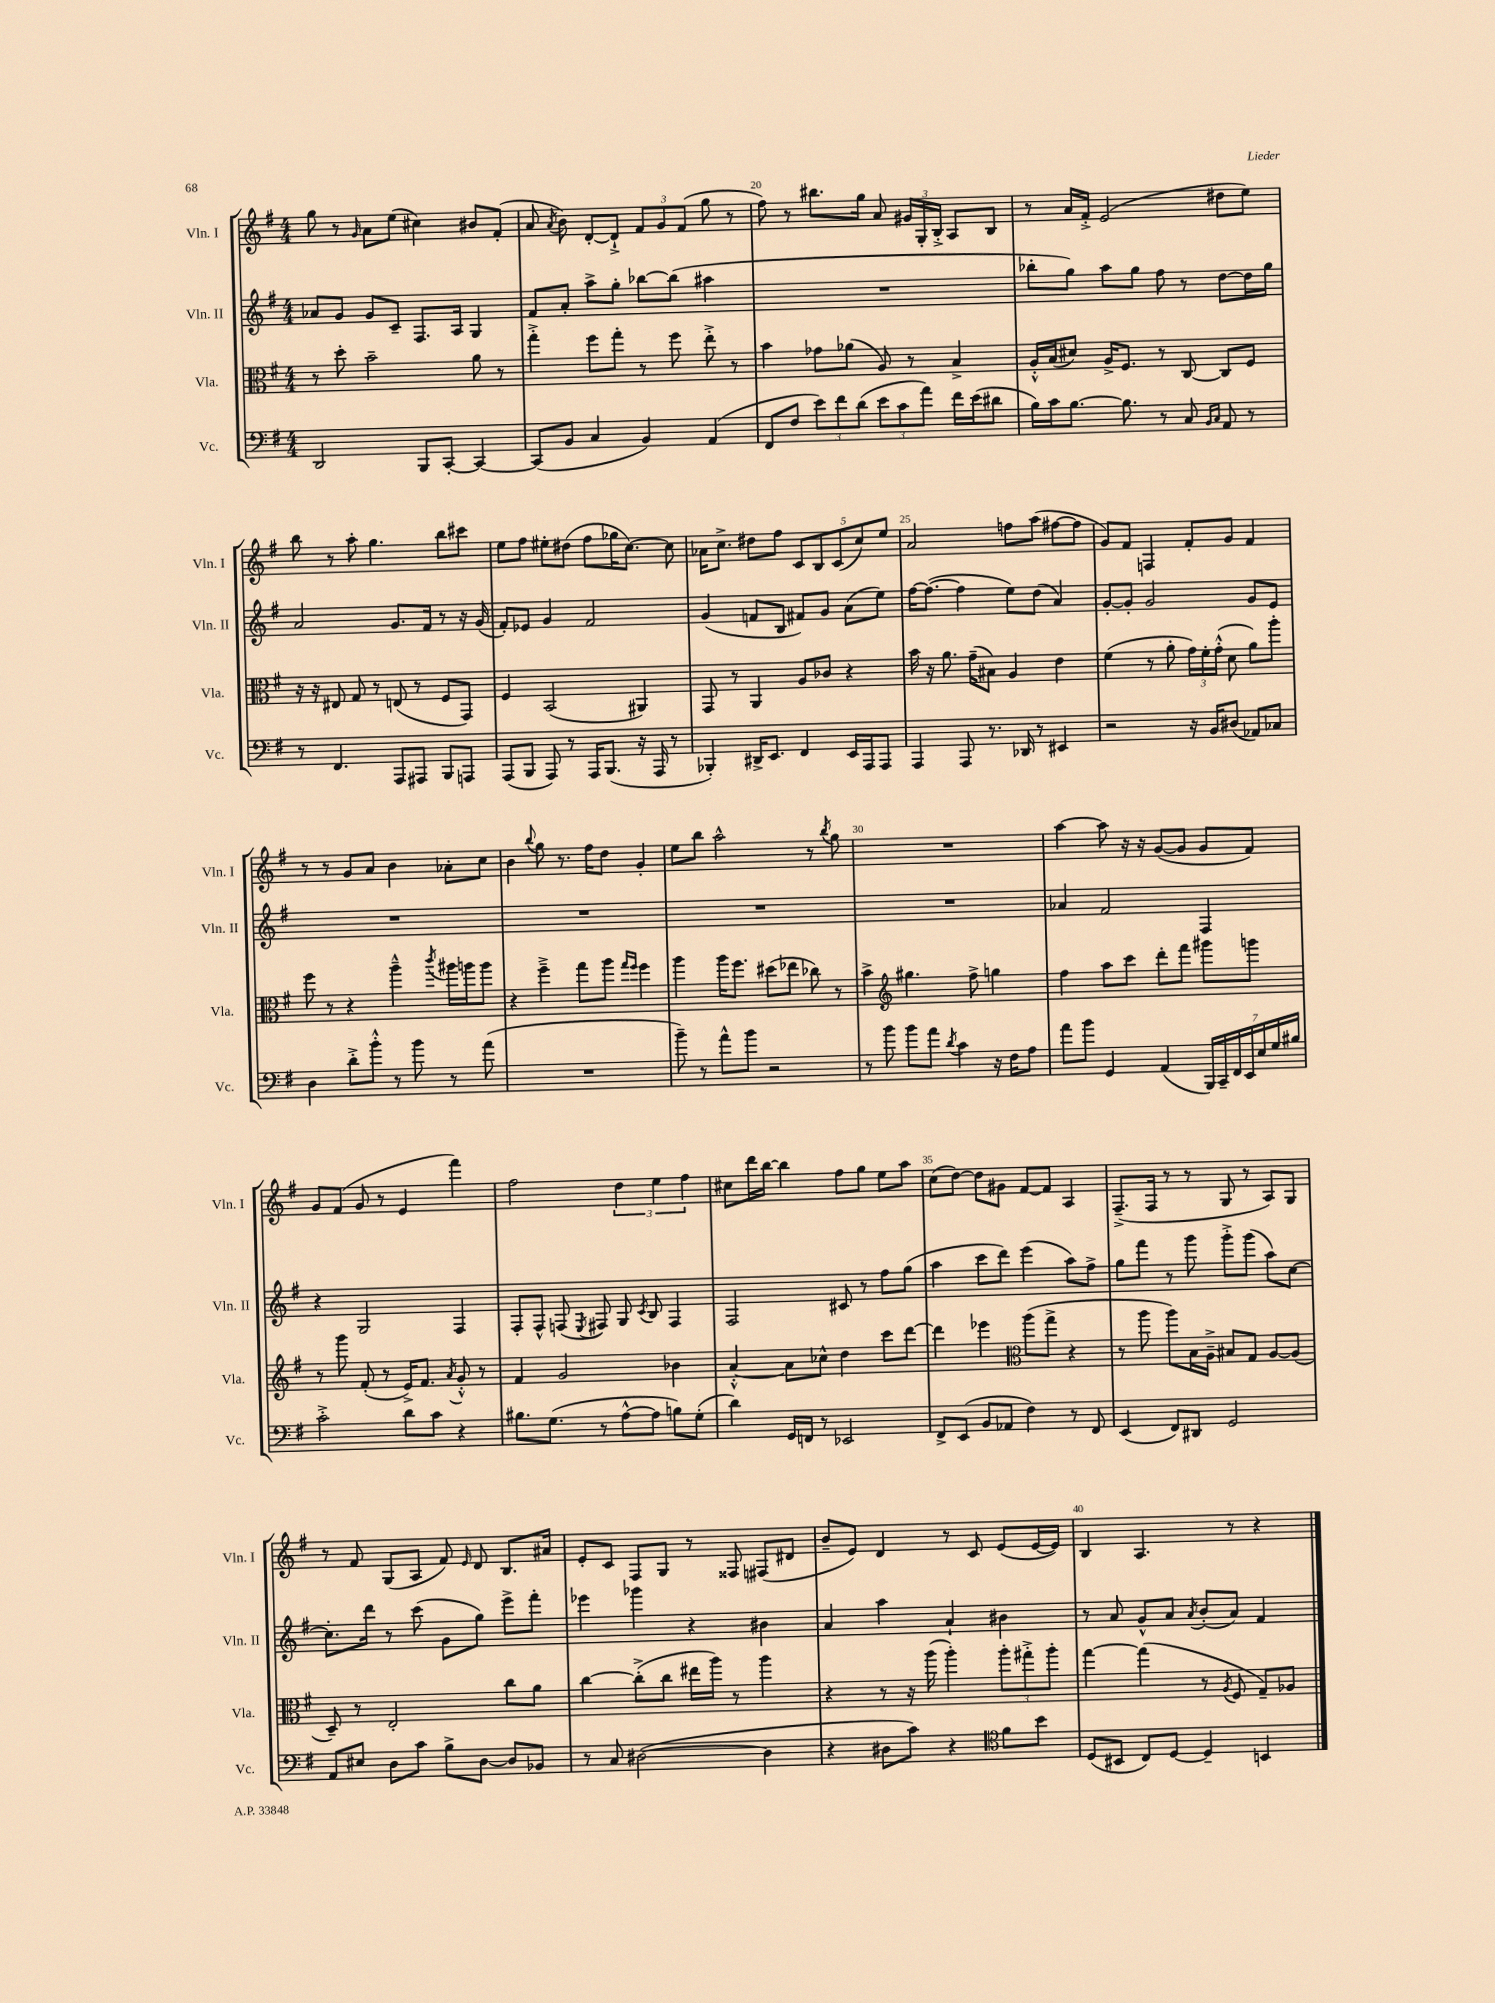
<<
\new StaffGroup <<
\new Staff = "s0" \with { instrumentName = "Vln. I" shortInstrumentName = "Vln. I" } {
    \clef treble \key g \major \numericTimeSignature \time 4/4
    \autoBeamOff g''8 r8 \grace { g'16 } a'8[ e''8]( cis''4) bis'8[ fis'8]-.( |
    a'8 \acciaccatura { a'8 } b'8) d'8[~-. d'8]-!-> \tuplet 3/2 { fis'8[ g'8 fis'8]( } g''8 r8 |
    fis''8) r8 bis''8.[ g''16] a'8 \tuplet 3/2 { gis'16[ g16-. b16]-.-> } a8[ b8] |
    r8 a'16[ fis'16]-.-> e'2( dis''8[ e''8]) |
    b''8 r8 a''8-. g''4. b''8[ cis'''8] |
    e''8[ fis''8] eis''8[-. dis''8]( fis''8[ ges''16 c''8.]~) c''8 |
    aes'16[ c''8.]-> dis''8[ fis''8] \tuplet 5/4 { c'8[ b8 c'8( c''8) e''8] } |
    a'2 f''8[ a''8]( fis''8[~ fis''8] |
    g'8[) fis'8] f4 fis'8[-. g'8] fis'4 |
    r8 r8 g'8[ a'8] b'4 aes'8[-. c''8] |
    b'4 \appoggiatura { b''8 } g''8 r8. fis''16[ d''8] g'4-. |
    e''8[ b''8] a''2-^ r8 \acciaccatura { b''8 } g''8 |
    R1 |
    a''4~ a''8 r16 r16 g'8[~( g'8] g'8[ fis'8]) |
    g'8[ fis'8]( g'8 r8 e'4 fis'''4) |
    fis''2 \tuplet 3/2 { d''4 e''4 fis''4 } |
    cis''8[ d'''16 b''16]~ b''4 fis''8[ g''8] e''8[ a''8] |
    c''8[( d''8]~) d''8[ gis'8] fis'8[~ fis'8] a4 |
    fis8.[--->( fis16] r8 r8 g8 r8 a8[) g8] |
    r8 fis'8 g8[( a8] fis'8) \grace { e'16 } d'8 b8.[ ais'16] |
    e'8[-. c'8] fis8[ g8] r8 fisis8 fis8[( dis'8] |
    b'8[-- e'8]) d'4 r8 c'8 e'8[( e'16~ e'16]) |
    b4 a4. r8 r4 \bar "|." |
}
\new Staff = "s1" \with { instrumentName = "Vln. II" shortInstrumentName = "Vln. II" } {
    \clef treble \key g \major \numericTimeSignature \time 4/4
    \autoBeamOff aes'8[ g'8] g'8[ c'8]-- fis8.[ a16] g4 |
    fis'8[ a'8]-. a''8[-> g''8]-. bes''8[~ bes''8]( ais''4 |
    R1 |
    bes''8[-. g''8]) a''8[ g''8] fis''8 r8 d''8[~ d''16 g''16] |
    a'2 g'8.[ fis'16] r8 r16 g'16( |
    fis'8[-.) ees'8] g'4 fis'2 |
    g'4( f'8[ b8] fis'8[) g'8] a'8[( e''8]) |
    fis''16[~ fis''8.]~( fis''4 e''8[) d''8]( a'4) |
    g'8[~-. g'8]-. g'2 g'8[ e'8] |
    R1 |
    R1 |
    R1 |
    R1 |
    aes'4 fis'2 fis4 |
    r4 g2 fis4 |
    fis8[-. fis8]-^ f8( \acciaccatura { e8 } fis8) g8 \acciaccatura { c'8 } b8 fis4 |
    fis2 cis'8 r8 fis''8[ g''8]( |
    a''4 c'''8[ d'''8]) e'''4( a''8[) fis''8]-> |
    g''8[ fis'''8] r8 g'''8 g'''8[-.-> g'''8]( a''8[) c''8]~ |
    c''8.[-. d'''16] r8 c'''8( g'8[ g''8]) e'''8[-> fis'''8]-. |
    ees'''4 ges'''4 r4 bis'4 |
    a'4 a''4 a'4-! bis'4 |
    r8 a'8 g'8[-^ a'8] \acciaccatura { a'8 } b'8[-.( a'8]) fis'4 \bar "|." |
}
\new Staff = "s2" \with { instrumentName = "Vla." shortInstrumentName = "Vla." } {
    \clef alto \key g \major \numericTimeSignature \time 4/4
    \autoBeamOff r8 d''8-. b'2-- a'8 r8 |
    g''4-.-> fis''8[ g''8]-. r8 fis''8 e''8-.-> r8 |
    b'4 ges'8[ aes'8]( a8) r8 b4-> |
    a16[-.-^ b16( dis'8]) a16[-> fis8.] r8 c8~ c8[ fis8] |
    r16 r16 eis8 g8 r8 e8( r8 fis8[ g,8]) |
    fis4 b,2( ais,4) |
    g,8 r8 a,4 a8[ ces'8] r4 |
    b'16 r16 a'8. g'16[--( bis8]) a4 e'4 |
    fis'4( r8 a'8-. \tuplet 3/2 { g'16[) fis'16-. g'16]-.-^( } d'8 a'8[) a''8]-. |
    fis''8 r8 r4 a''4---^ \acciaccatura { c'''8 } ais''16[ a''16 a''8] |
    r4 fis''4---> g''8[ a''8] \grace { g''16[ fis''16] } fis''4 |
    a''4 a''16[ fis''8.] dis''8[( ees''8] ces''8) r8 |
    b'4-> \clef treble gis''4. fis''8-> g''4 |
    fis''4 a''8[ c'''8] d'''8[-. fis'''8] gis'''8[ g'''8] |
    r8 g'''8 fis'8-.( r8 e'16[->) fis'8.] \acciaccatura { a'8 } g'8-.-^ r8 |
    fis'4 g'2 bes'4 |
    a'4~-.-^ a'8[ ces''8]-^ d''4 c'''8[ d'''8]~ |
    d'''4 ees'''4 \clef alto a''8[( g''8]-> r4 |
    r8 a''8 a''8[) b16 a16]---> bis8[ g8] a8[~ a8]( |
    d8--) r8 e2-. c''8[ a'8] |
    c''4~ c''8[-.->( c''8] eis''16[ a''16]) r8 a''4 |
    r4 r8 r16 a''16( a''4-.) \tuplet 3/2 { a''8[-. gis''8-.-> a''8]-. } |
    g''4~ g''4( r8 \acciaccatura { a8 } fis8 g8[--) aes8] \bar "|." |
}
\new Staff = "s3" \with { instrumentName = "Vc." shortInstrumentName = "Vc." } {
    \clef bass \key g \major \numericTimeSignature \time 4/4
    \autoBeamOff d,2 b,,8[ c,8]~-. c,4~ |
    c,8[( b,8] c4 b,4) a,4( |
    fis,8[ fis8] \tuplet 3/2 { e'8[) fis'8 d'8]( } \tuplet 3/2 { e'8[ c'8 a'8]) } fis'16[ e'16( dis'8] |
    b16[) c'16 b8.]~ b8. r8 c8 \grace { b,16[ c16] } a,8 r8 |
    r8 fis,4. a,,8[ ais,,8] b,,8[ a,,8] |
    a,,8[( b,,8] a,,8) r8 a,,16[ b,,8.]( r16 a,,16 r8 |
    bes,,4-.) dis,16[-> e,8.] fis,4 e,16[ a,,16 a,,8] |
    a,,4 a,,8 r8. des,16 r8 eis,4 |
    r2 r16 b,16[ dis8]( aes,8[) ces8] |
    d4 d'8[-.-> b'8]-.-^ r8 b'8 r8 a'8( |
    R1 |
    b'8--) r8 a'8[-^ b'8] r2 |
    r8 b'8 b'8[ a'8] \acciaccatura { d'8 } c'4 r16 fis16[ a8] |
    a'8[ b'8] g,4 a,4( \tuplet 7/4 { b,,16[) c,16-- fis,16 e,16 e16 g16 bis16] } |
    c'2-.-> d'8[ c'8] r4 |
    bis8.[ g8.]( r8 a8[~-^ a8] b8[) g8]-.( |
    d'4) g,16[ f,16] r8 ees,2 |
    fis,8[-> e,8]( b,8[ aes,8] fis4) r8 fis,8 |
    e,4( fis,8[) dis,8] g,2 |
    a,8[ eis8] d8[ c'8] b8[-> d8]~ d8[ bes,8] |
    r8 c8 dis2~( dis4 |
    r4 dis8[ c'8]) r4 \clef tenor fis'8[ b'8] |
    d8[( bis,8] c8[) d8]~ d4-- b,4 \bar "|." |
}
>>
>>
\layout { \context { \Score currentBarNumber = #18 \override BarNumber.break-visibility = ##(#f #t #t) barNumberVisibility = #(every-nth-bar-number-visible 5) } }
